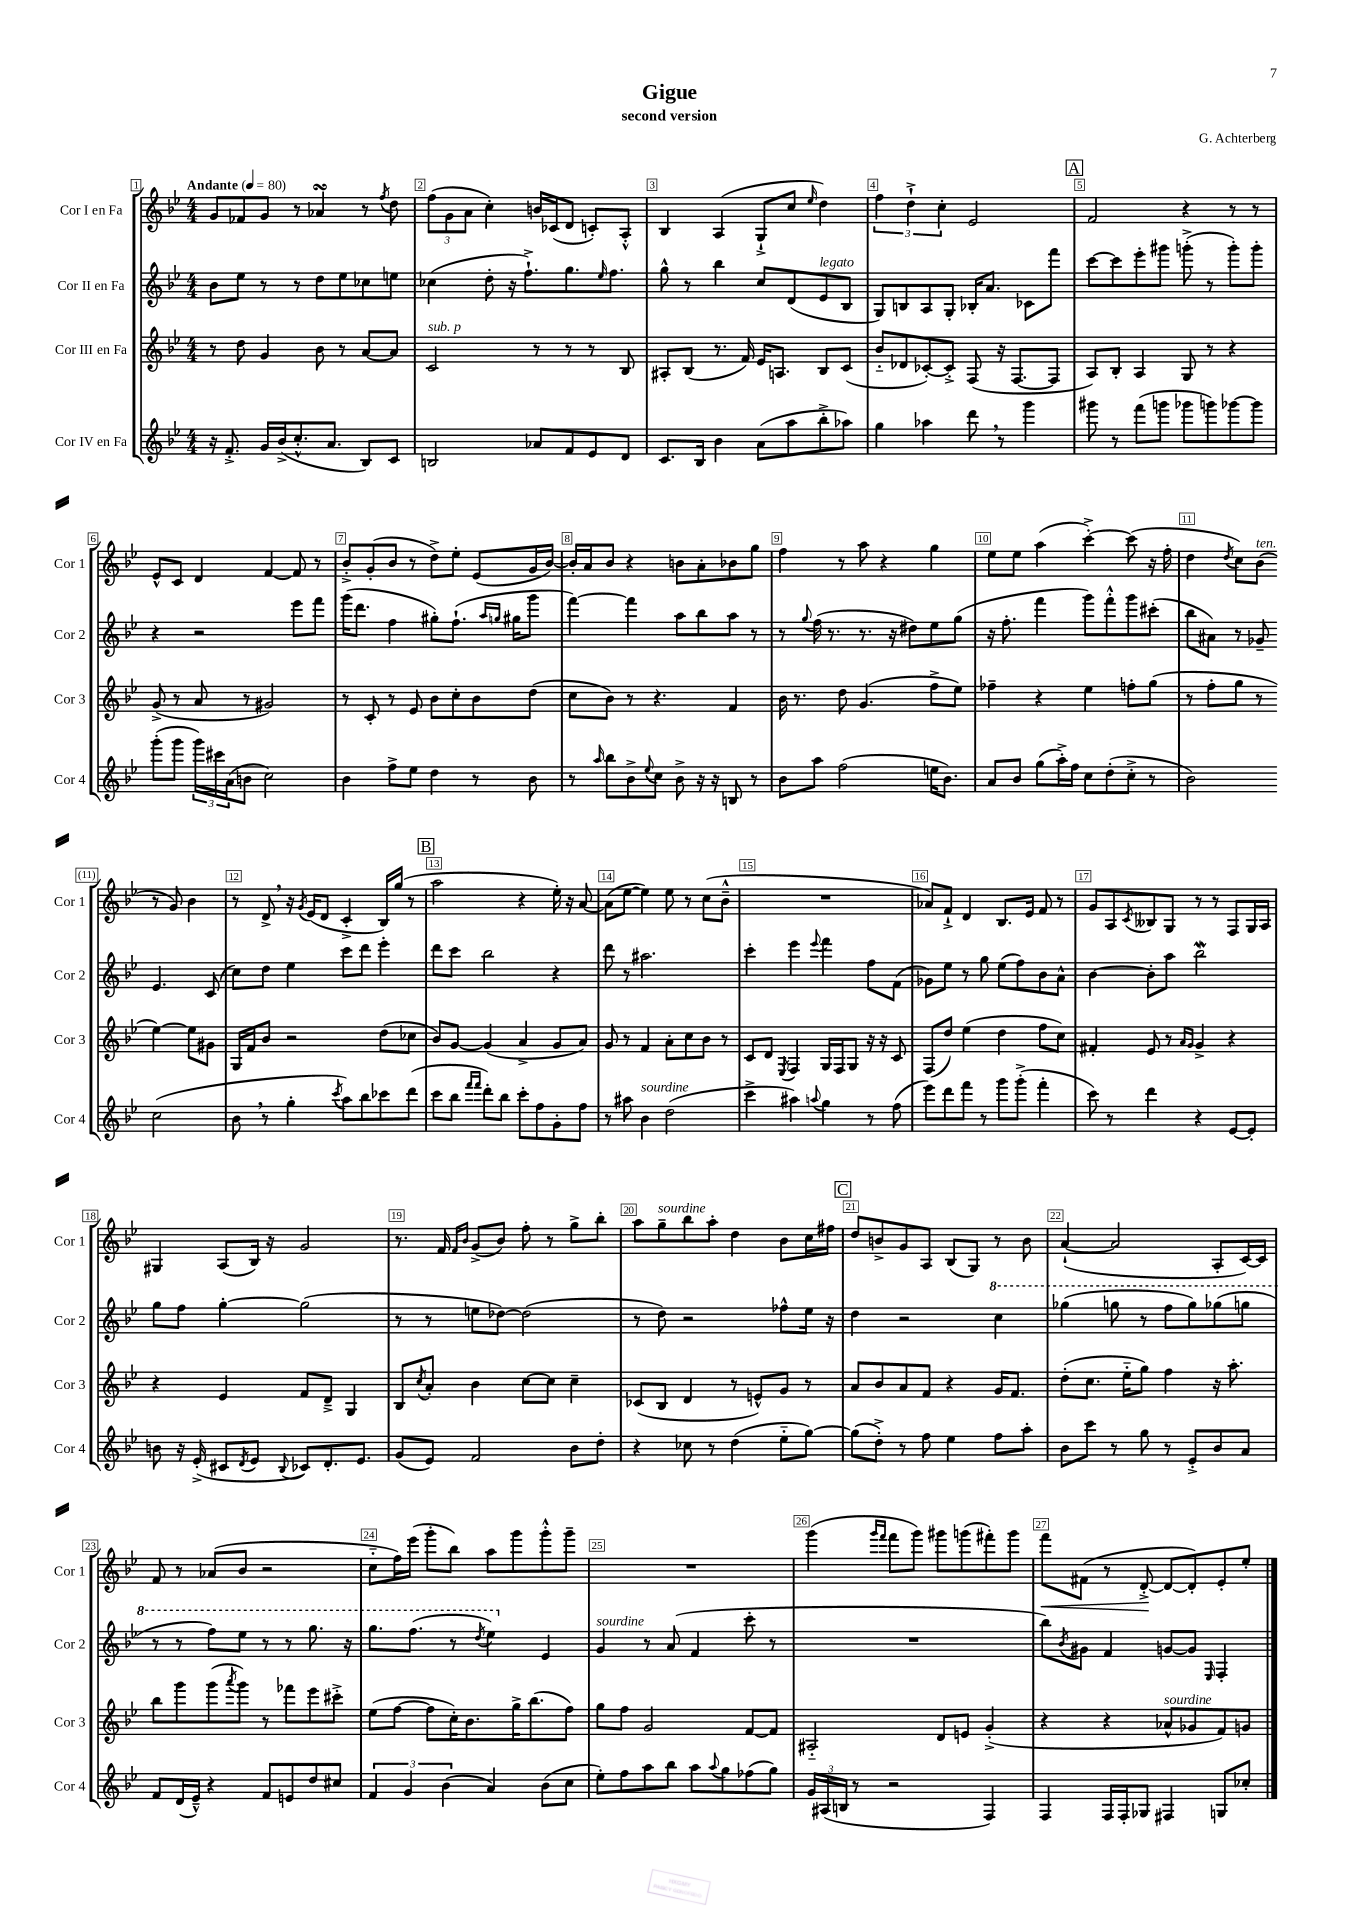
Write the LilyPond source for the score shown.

\header { title = "Gigue" composer = "G. Achterberg" subtitle = "second version" }
<<
\new StaffGroup <<
\new Staff = "s0" \with { instrumentName = "Cor I en Fa" shortInstrumentName = "Cor 1" } {
    \clef treble \key bes \major \numericTimeSignature \time 4/4 \tempo "Andante" 4 = 80
    g'8 fes'8 g'8 r8 aes'4\turn r8 \acciaccatura { f''8 } d''8 |
    \tuplet 3/2 { f''8( g'8 a'8 } c''4-.) b'16 ces'16( d'8 c'8-.) a8-.-^ |
    bes4 a4( g8-!-> c''8 \grace { ees''16 } d''4) |
    \tuplet 3/2 { f''4 d''4-!-> c''4-. } ees'2 |
    \mark \markup { \box "A" } f'2 r4 r8 r8 |
    ees'8-^ c'8 d'4 f'4~ f'8 r8 |
    bes'8-.-> g'8-.( bes'8 r8 d''8->) ees''8-. ees'8( g'16 bes'16~) |
    bes'16-. a'16 bes'8 r4 b'8 a'8-. bes'8 g''8 |
    f''4 r8 a''8 r4 g''4 |
    ees''8 ees''8 a''4( c'''4~-.->) c'''8( r16 f''16-. |
    d''4 \acciaccatura { d''8 } c''8) bes'8^\markup { \italic "ten." }( r8 g'8) bes'4 |
    r8 d'8-> \breathe r16 \acciaccatura { g'8 } ees'16( d'8 c'4-.-> bes16) g''16( r8 |
    \mark \markup { \box "B" } a''2 r4 ees''16-.) r16 a'8~ |
    a'8( ees''8~ ees''4) ees''8 r8 c''8( bes'8---^ |
    R1 |
    aes'8) f'8-!-> d'4 bes8. ees'16 f'8 r8 |
    g'8 a8 \acciaccatura { c'8 } beses8 g8 r8 r8 f8 g16 a16 |
    gis4 a8( bes16) r16 g'2 |
    r8. f'16 \grace { f'16 bes'16 } g'8->( bes'8) f''8-. r8 g''8-> bes''8-. |
    a''8 g''8--^\markup { \italic "sourdine" } bes''8 a''8-. d''4 bes'8 c''16 fis''16 |
    \mark \markup { \box "C" } d''8 b'8-> g'8 a8 bes8( g8) r8 b'8 |
    a'4~-!( a'2 a8-. c'16~) c'16 |
    f'8 r8 aes'8( bes'8 r2 |
    c''8-_ f''16) ees'''16( g'''8-. bes''8) a''8 g'''8 g'''8-.-^ g'''8-- |
    R1 |
    g'''4( \grace { g'''16 f'''16 } f'''8 g'''8) gis'''8 g'''8( fis'''8-.) g'''8 |
    f'''8\< fis'8( r8 d'8~-.->\! d'8~ d'8-.) ees'8-. ees''8-. \bar "|." |
}
\new Staff = "s1" \with { instrumentName = "Cor II en Fa" shortInstrumentName = "Cor 2" } {
    \clef treble \key bes \major \numericTimeSignature \time 4/4
    bes'8 ees''8 r8 r8 d''8 ees''8 ces''8 e''8 |
    ces''4( d''8-. r16 f''8.-!->) g''8. \grace { ees''16 } f''8. |
    g''8-^ r8 bes''4 c''8 d'8( ees'8^\markup { \italic "legato" } bes8 |
    g8) b8 a8 g8-. bes16-. a'8. ces'8 f'''8 |
    \mark \markup { \box "A" } c'''8~ c'''8 ees'''8-. gis'''8 g'''8-.->( r8 g'''8-.) g'''8-. |
    r4 r2 ees'''8 f'''8 |
    g'''16( d'''8. f''4 gis''8-.) f''8.-!( \grace { a''16 g''16 } gis''16 g'''8 |
    f'''4~) f'''4 a''8 bes''8 a''8 r8 |
    r8 \appoggiatura { g''8 } f''16( r8. r8. r16 dis''8) ees''8 g''8( |
    r16 f''8.-. f'''4 g'''8) f'''8-.-^ g'''8 cis'''8-.( |
    bes''8 ais'8) r8 ges'8-- ees'4. c'8( |
    c''8) d''8 ees''4 c'''8 d'''8 ees'''4-. |
    \mark \markup { \box "B" } d'''8 c'''8 bes''2 r4 |
    d'''8 r8 ais''2. |
    c'''4-. ees'''4 \appoggiatura { ees'''8 } f'''4 f''8 f'8( |
    ges'8) ees''8 r8 g''8 ees''8( f''8) bes'8 a'8-^ |
    bes'4~ bes'8-. a''8 bes''2\mordent |
    g''8 f''8 g''4~-. g''2( |
    r8 r8 e''8 des''8~) des''2( |
    r8 d''8) r2 fes''8-^ ees''16 r16 |
    \mark \markup { \box "C" } d''4 r2 \ottava #1 c'''4 |
    ges'''4( g'''8 r8 f'''8 g'''8) ges'''8( g'''8 |
    r8 r8 f'''8) ees'''8 r8 r8 g'''8. r16 |
    g'''8. f'''8.( r8 \acciaccatura { d'''8 } ees'''4) \ottava #0 ees'4 |
    g'4^\markup { \italic "sourdine" } r8 a'8( f'4 c'''8-. r8 |
    R1 |
    bes''8) \acciaccatura { bes'8 } gis'8 f'4 g'8~ g'8 \grace { ees16 } f4-. \bar "|." |
}
\new Staff = "s2" \with { instrumentName = "Cor III en Fa" shortInstrumentName = "Cor 3" } {
    \clef treble \key bes \major \numericTimeSignature \time 4/4
    r8 d''8 g'4 bes'8 r8 a'8~ a'8 |
    c'2^\markup { \italic "sub. p" } r8 r8 r8 bes8 |
    ais8-. bes8( r8. f'16) ees'16 a8. bes8 c'8( |
    bes'8-_ des'8 ces'8~-.) ces'8-.-> f8( r16 f8.~ f8 |
    \mark \markup { \box "A" } a8) bes8-. a4 g8 r8 r4 |
    g'8->( r8 a'8 r8 gis'2) |
    r8 c'8-. r8 ees'8 bes'8 c''8-. bes'8 d''8( |
    c''8 bes'8) r8 r4. f'4 |
    bes'16 r8. d''8 g'4.( f''8-> ees''8) |
    fes''4-- r4 ees''4 f''8-. g''8( |
    r8 f''8-. g''8 r8 ees''4~) ees''8 gis'8 |
    g16 f'16 bes'8 r2 d''8( ces''8 |
    \mark \markup { \box "B" } bes'8) g'8~ g'4( a'4-> g'8 a'8) |
    g'8 r8 f'4 a'8-. c''8 bes'8 r8 |
    c'8 d'8 \acciaccatura { ees8 } f4 g16 f16 g8 r16 r16 c'8 |
    f8( d''8) ees''4( d''4 f''8 c''8) |
    fis'4-. ees'8 r8 \grace { a'16 g'16 } g'4-> r4 |
    r4 ees'4 f'8 d'8---> g4 |
    bes8 \acciaccatura { c''8 } a'8-. bes'4 c''8~ c''8 c''4-- |
    ces'8( bes8 d'4 r8 e'8-^) g'8 r8 |
    \mark \markup { \box "C" } a'8 bes'8 a'8 f'8 r4 g'16 f'8. |
    d''8-.( c''8. ees''16-_ g''8) f''4 r16 a''8.-. |
    bes''8 g'''8 g'''8( \acciaccatura { a'''8 } g'''8) r8 fes'''8 ees'''8 cis'''8-.-> |
    ees''8( f''8~ f''8 c''16-.) bes'8. g''16-> bes''8.( f''8) |
    g''8 f''8 g'2 f'8~ f'8 |
    ais2-_ d'8 e'8 g'4-.->( |
    r4 r4 aes'8-^^\markup { \italic "sourdine" } ges'8 f'8) g'8 \bar "|." |
}
\new Staff = "s3" \with { instrumentName = "Cor IV en Fa" shortInstrumentName = "Cor 4" } {
    \clef treble \key bes \major \numericTimeSignature \time 4/4
    r16 f'8.-.-> g'16 bes'16->( c''8.-.-^ a'8. bes8) c'8 |
    b2 aes'8 f'8 ees'8 d'8 |
    c'8. bes16 bes'4 a'8( a''8 bes''8-.-> aes''8) |
    g''4 aes''4 d'''8 \breathe r8 g'''4 |
    \mark \markup { \box "A" } gis'''8 r8 f'''8( g'''8 ges'''8 g'''8) ges'''8~ ges'''8 |
    g'''8-.( g'''8 \tuplet 3/2 { g'''16) cis'''16 a'16( } b'8 c''2) |
    bes'4 f''8-> ees''8 d''4 r8 bes'8 |
    r8 \grace { a''16 } bes''8 bes'8-> \appoggiatura { ees''8 } c''8 bes'8-> r16 r16 b8 r8 |
    bes'8 a''8 f''2( e''16 bes'8.) |
    a'8 bes'8 g''8( a''16-.->) f''16 c''8 d''8-.( c''8-.-> r8 |
    bes'2) c''2( |
    bes'8 \breathe r8 g''4-. \acciaccatura { c'''8 } a''8) bes''8 ces'''8 d'''8( |
    \mark \markup { \box "B" } c'''8 bes''8 \grace { f'''16 f'''16 } d'''8-.) bes''8 c'''8-. f''8 g'8-. f''8 |
    r8 ais''8 bes'4^\markup { \italic "sourdine" } d''2( |
    c'''4-> ais''4) \appoggiatura { a''8 } g''4 r8 f''8( |
    ees'''8) d'''8 f'''8 r8 g'''8 g'''8-.->( f'''4-. |
    c'''8) r8 d'''4 r4 ees'8~ ees'8-. |
    b'8 r16 ees'16-.->( cis'8 \acciaccatura { d'8 } ees'8 \appoggiatura { bes8 } ces'8) d'8.-. ees'8. |
    g'8( ees'8) f'2 bes'8 d''8-. |
    r4 ces''8 r8 d''4( ees''8-_ g''8~) |
    \mark \markup { \box "C" } g''8( d''8-.->) r8 f''8 ees''4 f''8 a''8-. |
    bes'8 c'''8 r8 g''8 r8 ees'8-.-> bes'8 a'8 |
    f'8 d'16( ees'16---^) r4 f'8 e'8 d''8 cis''8 |
    \tuplet 3/2 { f'4 g'4 bes'4( } a'4) bes'8( c''8 |
    ees''8-.) f''8 a''8 bes''8 a''8 \appoggiatura { a''8 } g''8 fes''8( g''8) |
    \tuplet 3/2 { g'16 ais16( b16 } r8 r2 f4) |
    f4 f16 f16-. ges8 fis4 g8 ces''8-. \bar "|." |
}
>>
>>
\layout { \context { \Score \override BarNumber.break-visibility = ##(#f #t #t) barNumberVisibility = #all-bar-numbers-visible \override BarNumber.stencil = #(make-stencil-boxer 0.1 0.3 ly:text-interface::print) } }
